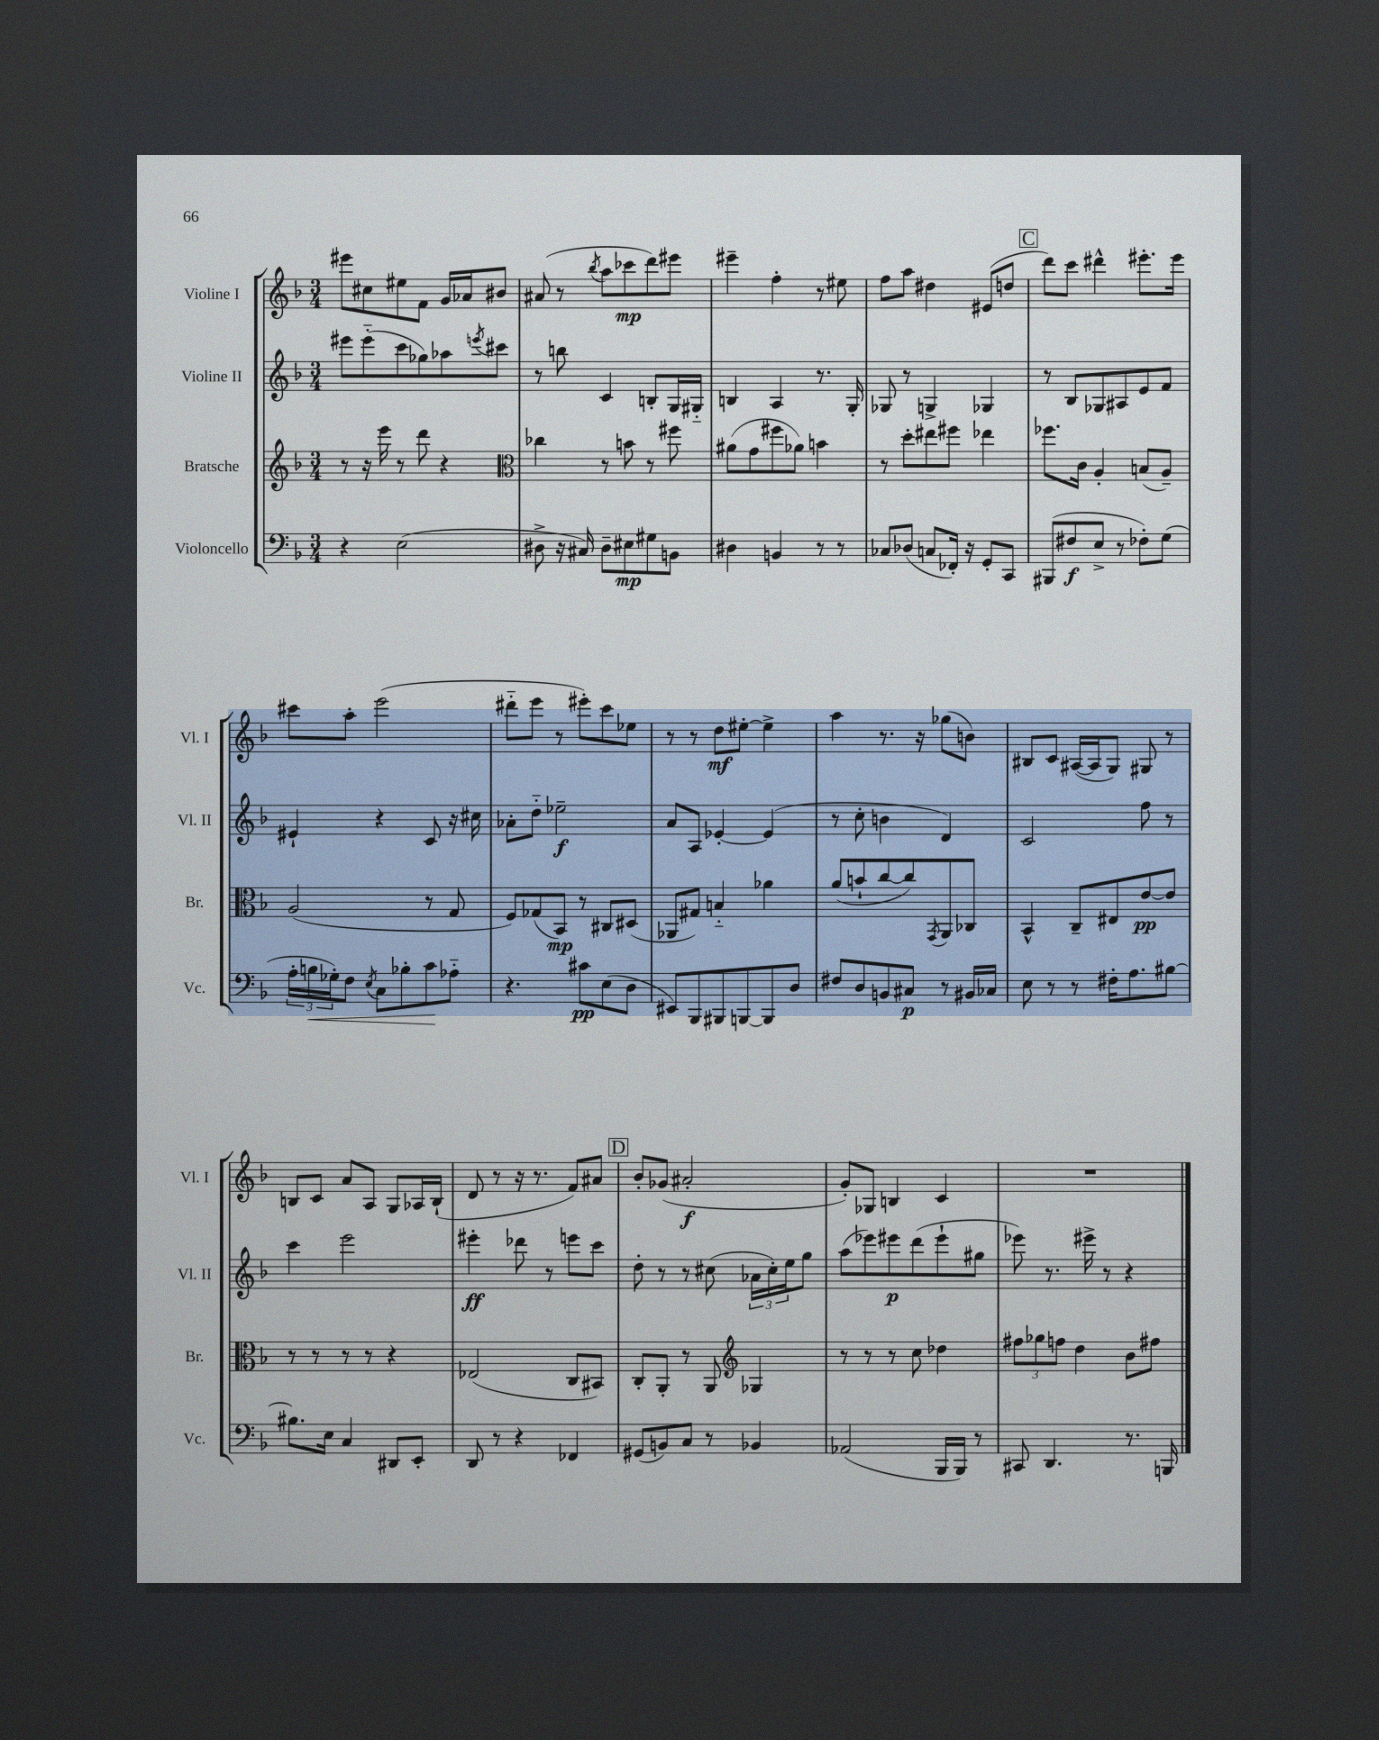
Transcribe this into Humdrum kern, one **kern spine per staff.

**kern	**dynam	**kern	**dynam	**kern	**dynam	**kern	**dynam
*part4	*part4	*part3	*part3	*part2	*part2	*part1	*part1
*staff4	*staff4	*staff3	*staff3	*staff2	*staff2	*staff1	*staff1
*I"Violoncello	*	*I"Bratsche	*	*I"Violine II	*	*I"Violine I	*
*I'Vc.	*	*I'Br.	*	*I'Vl. II	*	*I'Vl. I	*
*clefF4	*	*clefG2	*	*clefG2	*	*clefG2	*
*k[b-]	*	*k[b-]	*	*k[b-]	*	*k[b-]	*
*M3/4	*	*M3/4	*	*M3/4	*	*M3/4	*
=109	=109	=109	=109	=109	=109	=109	=109
4r	.	8r	.	8eee#X\L	.	8eee#X\L	.
.	.	16r	.	(8eee#\	.	8cc#X\	.
.	.	16eee\	.	.	.	.	.
(2E\	.	8r	.	8ccc\	.	8ee#X\	.
.	.	8ddd\	.	8gg-X\)	.	8f\J	.
.	.	4r	.	8aa-X\	.	16g/LL	.
.	.	.	.	.	.	16a-X/J	.
.	.	.	.	8qeeen/	.	.	.
.	.	.	.	8ccc#X\J	.	8b#X/J	.
=110	=110	=110	=110	=110	=110	=110	=110
*	*	*clefC3	*	*	*	*	*
8D#X^\	.	4cc-X\	.	8r	.	(8a#X/	.
16r	.	.	.	8bbn\	.	8r	.
16C#X/)	.	.	.	.	.	.	.
.	.	.	.	.	.	8qbb-/	.
8D#~\L	.	8r	.	4c/	.	8aa\L	.
8E#X\	mp	8bn\	.	.	.	8ccc-X\	mp
8G#X\	.	8r	.	8Bn'/L	.	8ddd\)	.
8BBn\J	.	8ff#X\	.	16G/L	.	8eee#X\J	.
.	.	.	.	16G#X/JJ	.	.	.
=111	=111	=111	=111	=111	=111	=111	=111
4D#X\	.	(8a#X\L	.	4Bn/	.	4eee#X~\	.
.	.	8g\	.	.	.	.	.
4BBn/	.	8ff#X\	.	4A/	.	4ff'\	.
.	.	8a-X\J)	.	.	.	.	.
8r	.	4bn\	.	8.r	.	8r	.
8r	.	.	.	.	.	8ee#X\	.
.	.	.	.	16G'/	.	.	.
=112	=112	=112	=112	=112	=112	=112	=112
8C-X/L	.	8r	.	8G-X/	.	8ff\L	.
(8D-X/J	.	8dd'\L	.	8r	.	8aa\J	.
8Cn/L	.	8ee#X\	.	4Gn^/	.	4dd#X\	.
16FF-X'/Jk)	.	8ff#X\J	.	.	.	.	.
16r	.	.	.	.	.	.	.
8GG'/L	.	4ee-X\	.	4G-X/	.	(8e#X/L	.
8CC/J	.	.	.	.	.	8ddn/J	.
!!LO:REH:place=s1:t=C
=113	=113	=113	=113	=113	=113	=113	=113
(8BBB#X/L	.	8.ff-X\L	.	8r	.	8ddd\L)	.
8F#X/	f	.	.	8B-/L	.	8ccc\J	.
.	.	16c\Jk	.	.	.	.	.
8E^/J	.	4A'/	.	8G-X/	.	4ddd#X^^\	.
8r	.	.	.	8A#X/	.	.	.
8F-X'\L)	.	(8Bn/L	.	8e/	.	8.eee#X'\L	.
(8G\J	.	8A~/J)	.	8f/J	.	.	.
.	.	.	.	.	.	16eee#\Jk	.
!!LO:LB:g=z
=114	=114	=114	=114	=114	=114	=114	=114
24A'\LL	.	(2A/	.	4e#X`/	.	8ccc#X\L	.
!	!LO:HP:b	!	!	!	!	!	!
24Bn\	<	.	.	.	.	.	.
24G-X'\J)	.	.	.	.	.	.	.
8F\J	.	.	.	.	.	8aa'\J	.
8qE/	.	.	.	.	.	.	.
8C\L	.	.	.	4r	.	(2eee\	.
8B-X'\	.	.	.	.	.	.	.
8c\	.	8r	.	8c/	.	.	.
8A-X\J	[	8G/	.	16r	.	.	.
.	.	.	.	16cc#X\	.	.	.
=115	=115	=115	=115	=115	=115	=115	=115
4.r	.	8F/L)	.	8a-X'\L	.	8ddd#X\L	.
.	.	(8G-X/	.	8dd\J	.	8eee\J	.
.	.	8BB-/J)	mp	2ee-X~\	f	8r	.
8c#X\L	pp	8r	.	.	.	8eee#X'\L)	.
(8E\	.	8C#X/L	.	.	.	8ccc\	.
8D\J	.	(8D#X/J	.	.	.	8ee-X\J	.
=116	=116	=116	=116	=116	=116	=116	=116
8EE#X/L)	.	8AA-X/L	.	8a/L	.	8r	.
8BBB-/	.	8G#X/J)	.	8A/J	.	8r	.
8BBB#X/	.	4Bn/	.	[4e-X'/	.	8dd\L	mf
[8BBBn/	.	.	.	.	.	[8ee#X'\J	.
8BBB/]	.	4a-X\	.	(4e-/]	.	4ee#^\]	.
8D/J	.	.	.	.	.	.	.
=117	=117	=117	=117	=117	=117	=117	=117
8F#X/L	.	(8a/L	.	8r	.	4aa\	.
8D/	.	8bn`/	.	8cc'\	.	.	.
8BBn/	.	[8cc/	.	4bn\	.	8.r	.
8C#X/J	p	8cc/])	.	.	.	.	.
.	.	.	.	.	.	16r	.
.	.	8qGG/	.	.	.	.	.
8r	.	8AA/	.	4d/)	.	(8gg-X\L	.
16BB#X/LL	.	8C-X/J	.	.	.	8bn\J)	.
16C-X/JJ	.	.	.	.	.	.	.
=118	=118	=118	=118	=118	=118	=118	=118
8E\	.	4BB-^^/	.	2c/	.	8B#X/L	.
8r	.	.	.	.	.	8c/J	.
8r	.	8C~/L	.	.	.	([16A#X/LL	.
.	.	.	.	.	.	16A#/J]	.
16F#X'\KL	.	8E#X/	.	.	.	8G/J)	.
8.A\	.	.	.	.	.	.	.
.	.	[8e/	pp	8ff\	.	8G#X/	.
[8B#X\J	.	8e/J]	.	8r	.	8r	.
!!LO:LB:g=z
=119	=119	=119	=119	=119	=119	=119	=119
8.B#X\L]	.	8r	.	4ccc\	.	8Bn/L	.
.	.	8r	.	.	.	8c/J	.
16E\Jk	.	.	.	.	.	.	.
4C/	.	8r	.	2eee\	.	8a/L	.
.	.	8r	.	.	.	8A/J	.
8DD#X/L	.	4r	.	.	.	8G/L	.
8EE'/J	.	.	.	.	.	16A-X/L	.
.	.	.	.	.	.	(16B`/JJ	.
=120	=120	=120	=120	=120	=120	=120	=120
8DD/	.	(2E-X/	.	4eee#X'\	ff	8d/	.
8r	.	.	.	.	.	8r	.
4r	.	.	.	8ddd-X\	.	16r	.
.	.	.	.	.	.	8.r	.
.	.	.	.	8r	.	.	.
4FF-X/	.	8C/L	.	8eeen\L	.	8f/L)	.
.	.	8BB#X/J)	.	8ccc\J	.	8a#X/J	.
!!LO:REH:place=s1:t=D
=121	=121	=121	=121	=121	=121	=121	=121
(8GG#X/L	.	8C'/L	.	8dd'\	.	8b-'/L	.
8BBn/)	.	8AA'/J	.	8r	.	(8g-X/J	.
8C/J	.	8r	.	8r	.	2a#X'/	f
8r	.	8AA/	.	(8cc#X\	.	.	.
*	*	*clefG2	*	*	*	*	*
4BB-X/	.	4G-X/	.	24a-X\LL	.	.	.
.	.	.	.	24cc#'\)	.	.	.
.	.	.	.	24ee\J	.	.	.
.	.	.	.	8gg\J	.	.	.
=122	=122	=122	=122	=122	=122	=122	=122
(2AA-X/	.	8r	.	(8aa\L	.	8g'/L)	.
.	.	8r	.	8eee-X\)	.	8G-X/J	.
.	.	8r	.	8eee#X\	p	4Bn/	.
.	.	8cc\	.	(8ddd\	.	.	.
16BBB-/LL	.	4dd-X\	.	8eee#`\	.	4c/	.
16BBB-/JJ)	.	.	.	.	.	.	.
8r	.	.	.	8gg#X\J	.	.	.
=123	=123	=123	=123	=123	=123	=123	=123
8CC#X/	.	12ff#X\L	.	8eee-X\)	.	2.r	.
.	.	12gg-X\	.	.	.	.	.
4.DD/	.	.	.	8.r	.	.	.
.	.	12ffn\J	.	.	.	.	.
.	.	4dd\	.	.	.	.	.
.	.	.	.	16eee#X^\	.	.	.
.	.	.	.	8r	.	.	.
8.r	.	8b-\L	.	4r	.	.	.
.	.	8ff#X\J	.	.	.	.	.
16BBBn/	.	.	.	.	.	.	.
==	==	==	==	==	==	==	==
*-	*-	*-	*-	*-	*-	*-	*-
